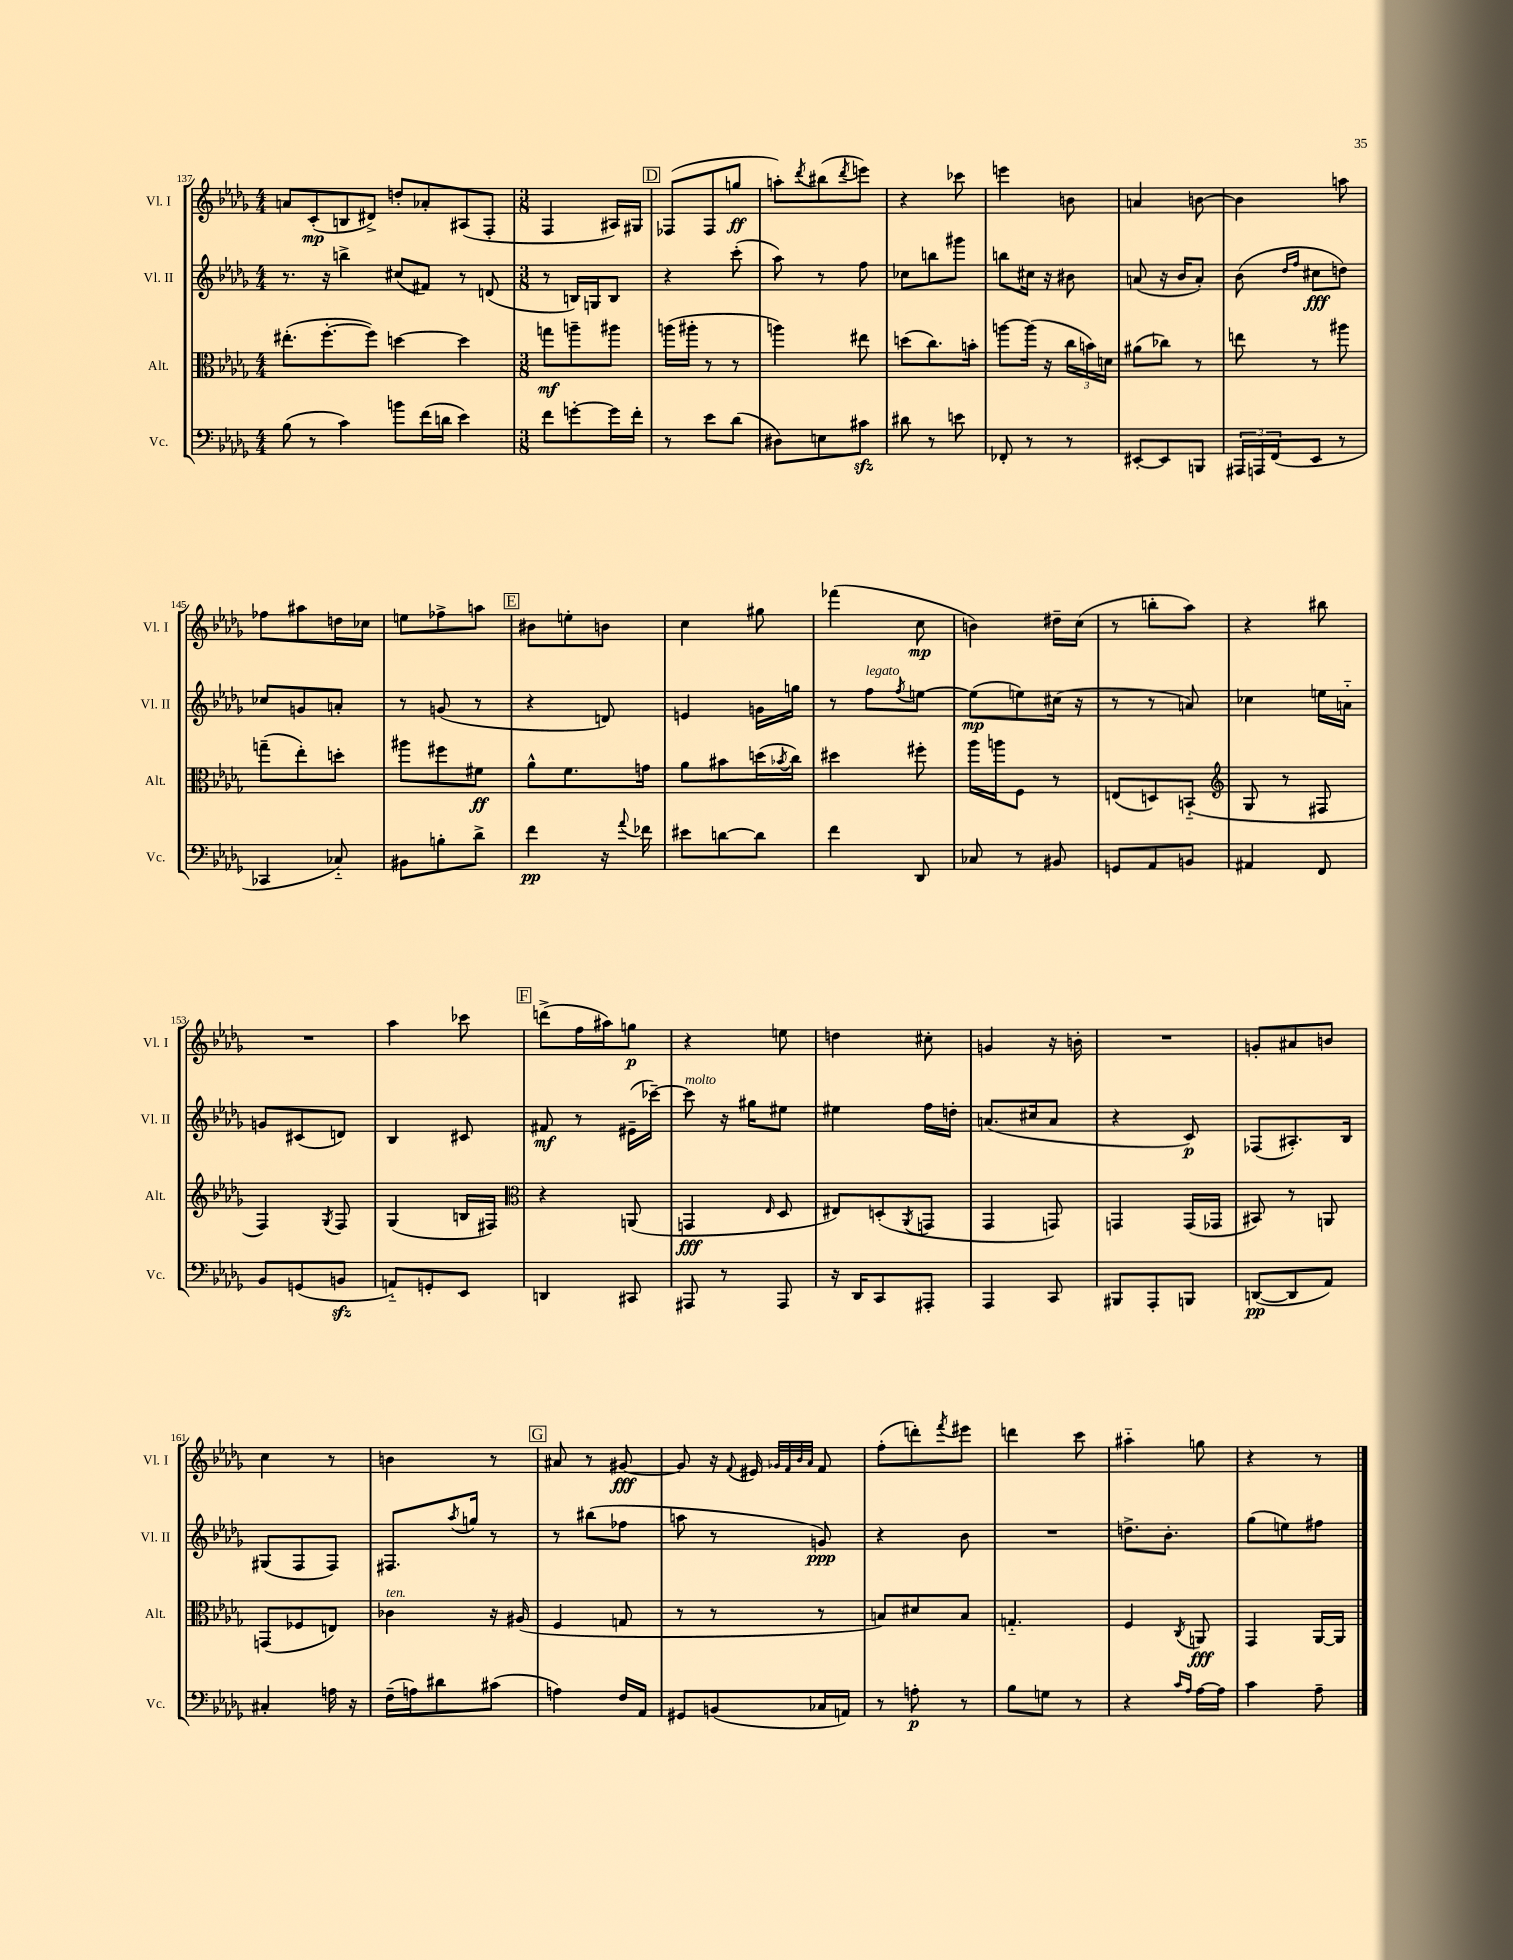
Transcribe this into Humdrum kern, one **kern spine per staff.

**kern	**kern	**kern	**kern
*staff4	*staff3	*staff2	*staff1
*clefF4	*clefC3	*clefG2	*clefG2
*k[b-e-a-d-g-]	*k[b-e-a-d-g-]	*k[b-e-a-d-g-]	*k[b-e-a-d-g-]
*M4/4	*M4/4	*M4/4	*M4/4
(8B-	(8.ee#'	8.r	8a
8r	.	.	(8c'
.	[8.ff'	16r	.
4c)	.	4bb^	8B
.	8ff])	.	8d#^)
8b	[4dd	(8cc#	8dd'
(16f	.	8f#)	8a-'
16d	.	.	.
4e-)	4dd]	8r	(8A#
.	.	(8d	8F'
=	=	=	=
*M3/8	*M3/8	*M3/8	*M3/8
8f	8gg	8r	4F
[8g'	8aa~	16B)	.
.	.	16G	.
16g]	8aa#	8B	16A#)
16f'	.	.	16G#
=	=	=	=
8r	(16aa	4r	(8F-
.	16aa#'	.	.
8e-	8r	.	8F-
(8d-	8r	(8ccc'	8gg
=	=	=	=
8D#)	4aa)	8aa-)	8aa')
.	.	.	8qddd-
8E	.	8r	(8bb#
.	.	.	8qddd-
8c#	8ee#	8ff	8eee)
=	=	=	=
8d#	(8dd	8cc-	4r
8r	8.cc)	8bb	.
8e	.	8ggg#	8ccc-
.	16b'	.	.
=	=	=	=
8FF-'	[8aa	8bb	4eee
8r	(16aa]	16cc#	.
.	16r	16r	.
8r	24cc	8b#	8b
.	24b)	.	.
.	24d	.	.
=	=	=	=
[8EE#'	(8a#	(8a	4a
8EE#]	8cc-)	16r	.
.	.	16b-	.
8BBB	8r	8a')	[8b
=	=	=	=
24AAA#	8ee	(8b-	4b]
24AAA	.	.	.
(24FF	.	.	.
.	.	16qqdd-	.
.	.	16qqff	.
8EE-	8r	8cc#	.
8r	8aa#	8dd)	8aa
=	=	=	=
4CC-	(8gg~	8cc-	8ff-
.	8ee-')	8g	8aa#
8C-'~)	8dd'	8a'	16dd
.	.	.	16cc-
=	=	=	=
8BB#	8aa#	8r	8ee
8B'	8ff#	(8g	8ff-^
8d-^	8f#	8r	8aa
=	=	=	=
4f	8a-^^	4r	8b#
.	8.f	.	8ee'
16r	.	8d)	8b
8qqa-	.	.	.
16f-	16g	.	.
=	=	=	=
8e#	8a-	4e	4cc
[8d	8b#	.	.
8d]	(16dd	16g	8gg#
.	8qb-	.	.
.	16cc)	16gg	.
=	=	=	=
4f	4dd#	8r	(4fff-
.	.	8ff	.
.	.	8qff	.
8DD-	8ff#'	[8ee	8cc
=	=	=	=
8C-	16aa-	(8ee]	4b)
.	16aa	.	.
8r	8F	8ee)	.
8BB#	8r	(16cc#	16dd#~
.	.	16r	(16cc
=	=	=	=
8GG	(8E	8r	8r
8AA-	8D)	8r	8bb'
8BB	(8BB'~	8a)	8aa-)
=	=	=	=
*	*clefG2	*	*
4AA#	8G-	4cc-	4r
.	8r	.	.
8FF	8F#	16ee	8bb#
.	.	16a'~	.
=	=	=	=
8BB-	4F)	8g	4.r
(8GG	.	(8c#	.
.	8qG-	.	.
8BB	8F	8d)	.
=	=	=	=
8AA'~)	(4G-	4B-	4aa-
8GG'	.	.	.
8EE-	16B	8c#	8ccc-
.	16F#)	.	.
=	=	=	=
*	*clefC3	*	*
4DD	4r	8f#	(8ddd^
.	.	8r	16ff
.	.	.	16aa#)
8CC#	(8AA	(16e#~	8gg
.	.	[16ccc-~)	.
=	=	=	=
8AAA#	4GG	8ccc-]	4r
8r	.	16r	.
.	.	16gg#	.
.	16qqE-	.	.
8AAA#	8D-	8ee#	8ee
=	=	=	=
16r	8E#)	4ee#	4dd
16DD-	.	.	.
8CC	(8D'	.	.
.	8qAA-	.	.
8AAA#'	8GG	16ff	8cc#'
.	.	16dd'	.
=	=	=	=
4AAA-	4GG-	(8.a	4g
.	.	16cc#	.
8CC	8GG)	8a	16r
.	.	.	16b'
=	=	=	=
8BBB#	4GG	4r	4.r
8AAA-'	.	.	.
8BBB	(16GG	8c)	.
.	16GG-	.	.
=	=	=	=
([8DD	8BB#)	(8F-	8g'
8DD]	8r	8.A#')	8a#
8AA-)	8AA	.	8b
.	.	16B-	.
=	=	=	=
4C#'	(8GG	(8G#	4cc
.	8F-	8F	.
16A	8E)	8F)	8r
16r	.	.	.
=	=	=	=
(16F~	4c-	8.F#	4b
16A)	.	.	.
8d#	.	.	.
.	.	8qaa-	.
.	.	16gg	.
(8c#	16r	8r	8r
.	(16A#	.	.
=	=	=	=
4A)	4F	8r	8a#
.	.	(8bb#	8r
16F	8G	8ff-	[8g#
16AA-	.	.	.
=	=	=	=
8GG#	8r	8aa	8g#]
(8BB	8r	8r	16r
.	.	.	8qqf
.	.	.	16e#
.	.	.	32qqg-
.	.	.	32qqf
.	.	.	32qqb-
.	.	.	32qqa-
16C-	8r	8g)	8f
16AA)	.	.	.
=	=	=	=
8r	8B)	4r	(8ff'
8A'	8d#	.	8ddd')
.	.	.	8qfff
8r	8B	8b-	8eee#
=	=	=	=
8B-	4.G'~	4.r	4ddd
8G	.	.	.
8r	.	.	8ccc
=	=	=	=
4r	4F	8.dd^	4aa#'~
.	.	8.b-'	.
16qqc	.	.	.
16qqA-	8qC	.	.
[16A-	8AA	.	8gg
16A-]	.	.	.
=	=	=	=
4c	4GG-	(8gg-	4r
.	.	8ee)	.
8A-~	[16AA-	8ff#	8r
.	16AA-]	.	.
==	==	==	==
*-	*-	*-	*-
